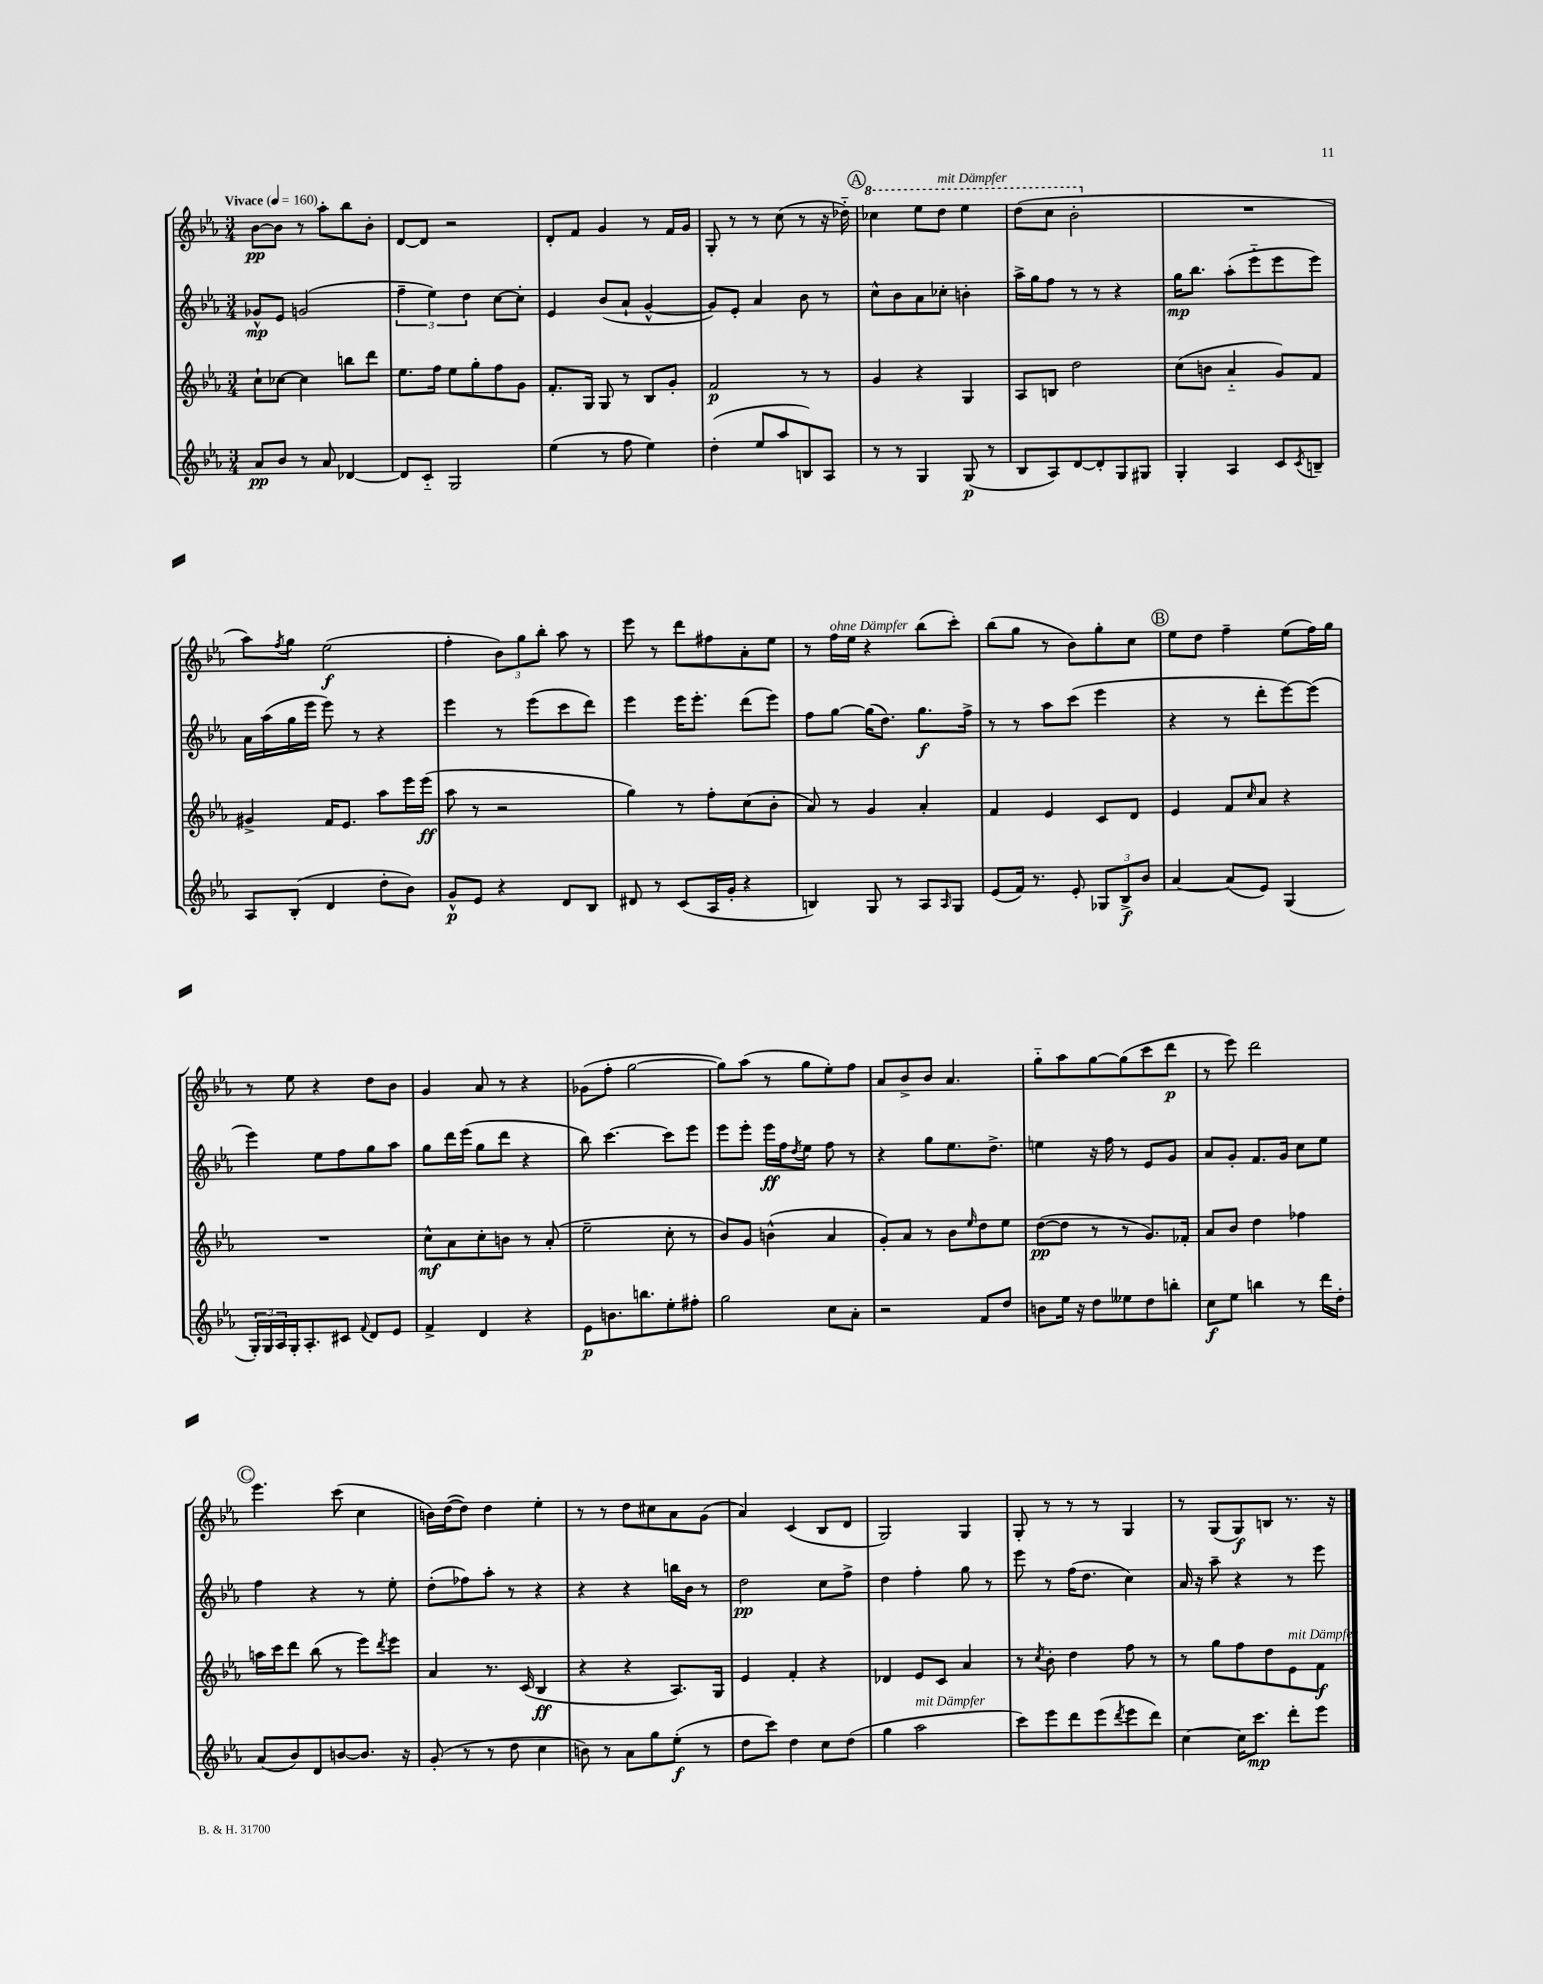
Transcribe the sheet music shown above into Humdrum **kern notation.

**kern	**kern	**kern	**kern
*staff4	*staff3	*staff2	*staff1
*clefG2	*clefG2	*clefG2	*clefG2
*k[b-e-a-]	*k[b-e-a-]	*k[b-e-a-]	*k[b-e-a-]
*M3/4	*M3/4	*M3/4	*M3/4
*MM160	*MM160	*MM160	*MM160
8a-	8cc`	8g-^^	[8b-
8b-	[8cc-	8e-	8b-]
8r	4cc-]	(2g	8r
8a-	.	.	8aa-'
[4d-	8bb	.	8bb-
.	8ddd	.	8b-'
=	=	=	=
8d-]	8.ee-	6ff~	[8d
8c'~	.	.	8d]
.	.	6ee-)	.
.	16ff	.	.
2G	8ee-	.	2r
.	.	6dd	.
.	8gg'	.	.
.	8ff	[8cc	.
.	8g	8cc']	.
=	=	=	=
(4ee-	8.f'	4e-	8d'
.	.	.	8f
.	16G	.	.
8r	8G	(8b-	4g
8ff	8r	8a-`	.
4ee-)	8B-	[4g^^	8r
.	8g'	.	16f
.	.	.	16g
=	=	=	=
(4dd'	2f	8g])	8G'
.	.	8e-'	8r
8ee-	.	4a-	8r
8aa-	.	.	(8cc
8B)	8r	8b-	8r
8A-	8r	8r	16r
.	.	.	16dd-'~)
=	=	=	=
8r	4g	8cc^^	4ccc-
8r	.	8b-	.
4G	4r	8a-	8eee-
.	.	8cc-'	8ddd
(8G	4G	4b'	4eee-
8r	.	.	.
=	=	=	=
8B-	8A-	16aa-^	(8ddd
.	.	16gg	.
8A-)	8B	8ff	8ccc
[8d	2dd	8r	2bb-'
8d']	.	8r	.
8G	.	4r	.
8G#	.	.	.
=	=	=	=
4G'	(8cc	16gg	2.r
.	.	8.bb-	.
.	8b	.	.
4A-	4a-'~	(8aa-'	.
.	.	8eee-'~	.
8c	8g)	8eee-	.
8qc	.	.	.
8B~	8f	8eee-)	.
=	=	=	=
8A-	4g#^	16a-	8aa-)
.	.	(16aa-	.
.	.	.	8qff
(8B-'	.	16gg	8gg
.	.	16eee-	.
4d	16f	8eee-)	(2ee-
.	8.e-	.	.
.	.	8r	.
8dd'	8aa-	4r	.
8b-)	16eee-	.	.
.	(16eee-	.	.
=	=	=	=
8g^^	8aa-	4eee-	4ff'
8e-	8r	.	.
4r	2r	8r	12b-)
.	.	.	12gg
.	.	(8eee-	.
.	.	.	12bb-'
8d	.	8ccc	8aa-
8B-	.	8ddd)	8r
=	=	=	=
8d#	4gg)	4eee-	8eee-
8r	.	.	8r
(8c	8r	16eee-	8ddd
.	.	8.eee-'	.
16A-	8ff'	.	8ff#
16g'	.	.	.
4r	(8cc	(8ddd	8a-'
.	8b-'	8eee-)	8ee-
=	=	=	=
4B)	8a-)	8ff	8r
.	8r	[8gg	16ff
.	.	.	16ee-
8G	4g	(16gg]	4r
.	.	8.dd)	.
8r	.	.	.
8A-	4a-'	8.gg	(8bb-
16qqA-	.	.	.
8G	.	.	8ccc')
.	.	16ff^	.
=	=	=	=
(8e-	4f	8r	(8bb-
16f)	.	8r	8gg
8.r	.	.	.
.	4e-	8aa-	8r
8e-'	.	(8ccc	8b-)
12G-	8c	4eee-	8gg'
12B-^	.	.	.
.	8d	.	8cc
12b-	.	.	.
=	=	=	=
[4a-	4e-	4r	8ee-
.	.	.	8dd
(8a-]	8f	8r	4ff~
.	16qqcc	.	.
8e-)	8a-	8ddd'	.
(4G	4r	[8eee-)	(8ee-
.	.	(8eee-]	16ff)
.	.	.	16gg
=	=	=	=
24G')	2.r	4eee-)	8r
24G	.	.	.
24A-	.	.	.
16G'	.	.	8ee-
8.A-'	.	.	.
.	.	8ee-	4r
8c#	.	8ff	.
8qqf	.	.	.
8d	.	8gg	8dd
8e-	.	8aa-	8b-
=	=	=	=
4f^	8cc^^	8gg	4g
.	8a-	16ddd	.
.	.	(16eee-	.
4d	8cc'	8gg	8a-
.	8b	8ddd	8r
4r	8r	4r	4r
.	(8a-'	.	.
=	=	=	=
8e-	2ee-~	8bb-)	(8g-
8.b	.	[4.ccc	8ff'
.	.	.	[2gg
8.bb	.	.	.
8ee-'	8cc'	8ccc]	.
8ff#'	8r	8eee-	.
=	=	=	=
2gg	8b-)	8eee-	8gg])
.	8g	8eee-'	(8aa-
.	(4b^^	16eee-	8r
.	.	16ff	.
.	.	8qdd	.
.	.	8ee-	8gg
8cc	4a-	8ff	8ee-')
8a-'	.	8r	8ff
=	=	=	=
2r	8g')	4r	8a-
.	8a-	.	8b-^
.	8r	8gg	8b-
.	8b-	8.ee-	4.a-
.	16qqee-	.	.
8f	8dd	.	.
.	.	8.dd^	.
8dd	8ee-	.	.
=	=	=	=
8b	([8dd	4ee	8gg'~
16ee-	8dd]	.	8aa-
16r	.	.	.
8dd	8r	16r	[8gg
.	.	16ff	.
8ee--	8r	8r	(8gg]
8dd	8.g)	8e-	8ccc
8bb'	.	8g	8ddd
.	16f-'	.	.
=	=	=	=
8cc	8a-	8a-	8r
8ee-	8b-	8g'	8eee-)
4bb	4dd	8.f	2ddd
.	.	16g	.
8r	4ff-	8cc	.
16ddd	.	8ee-	.
16dd'	.	.	.
=	=	=	=
(8a-	16aa	4ff	4.eee-
.	16ccc	.	.
8b-)	8ddd	.	.
8d	(8bb-	4r	.
[8b	8r	.	(8ccc
8.b]	8eee-)	8r	4cc
.	8qddd	.	.
.	8eee-	8ee-'	.
16r	.	.	.
=	=	=	=
(8g'	4a-	(8dd'	16b)
.	.	.	([16dd
8r	.	8ff-)	8dd])
8r	8.r	8aa-'	4dd
8dd	.	8r	.
.	(16c	.	.
4cc	4B-	4r	4ee-'
=	=	=	=
8b)	4r	4r	8r
8r	.	.	8r
8a-	4r	4r	8dd
8gg	.	.	8cc#
(8ee-'	8.A-)	16bb	8a-
.	.	16b-	.
8r	.	8r	(8g
.	16G	.	.
=	=	=	=
8dd	4e-	2dd	4a-)
8ccc)	.	.	.
4dd	4f'	.	(4c
8cc	4r	8cc	8B-
(8dd	.	8ff^	8d
=	=	=	=
4gg	4d-	4dd	2G)
2aa-	8e-	4ff'	.
.	8c	.	.
.	4a-	8gg	4G
.	.	8r	.
=	=	=	=
8ccc)	8r	8eee-	8G'
.	8qcc	.	.
8eee-	8b-'	8r	8r
8ddd	4dd	(16ff	8r
.	.	8.dd	.
(8eee-	.	.	8r
8qddd	.	.	.
8eee-	8ff	4cc)	4G
8ddd)	8r	.	.
=	=	=	=
[4cc	8r	16a-	8r
.	.	16r	.
.	8gg	8aa-~	(8G
16cc]	8ff	4r	8G)
8.ccc	.	.	.
.	8dd	.	8B
8ddd'	8e-	8r	8.r
8eee-	8f	8eee-	.
.	.	.	16r
==	==	==	==
*-	*-	*-	*-
